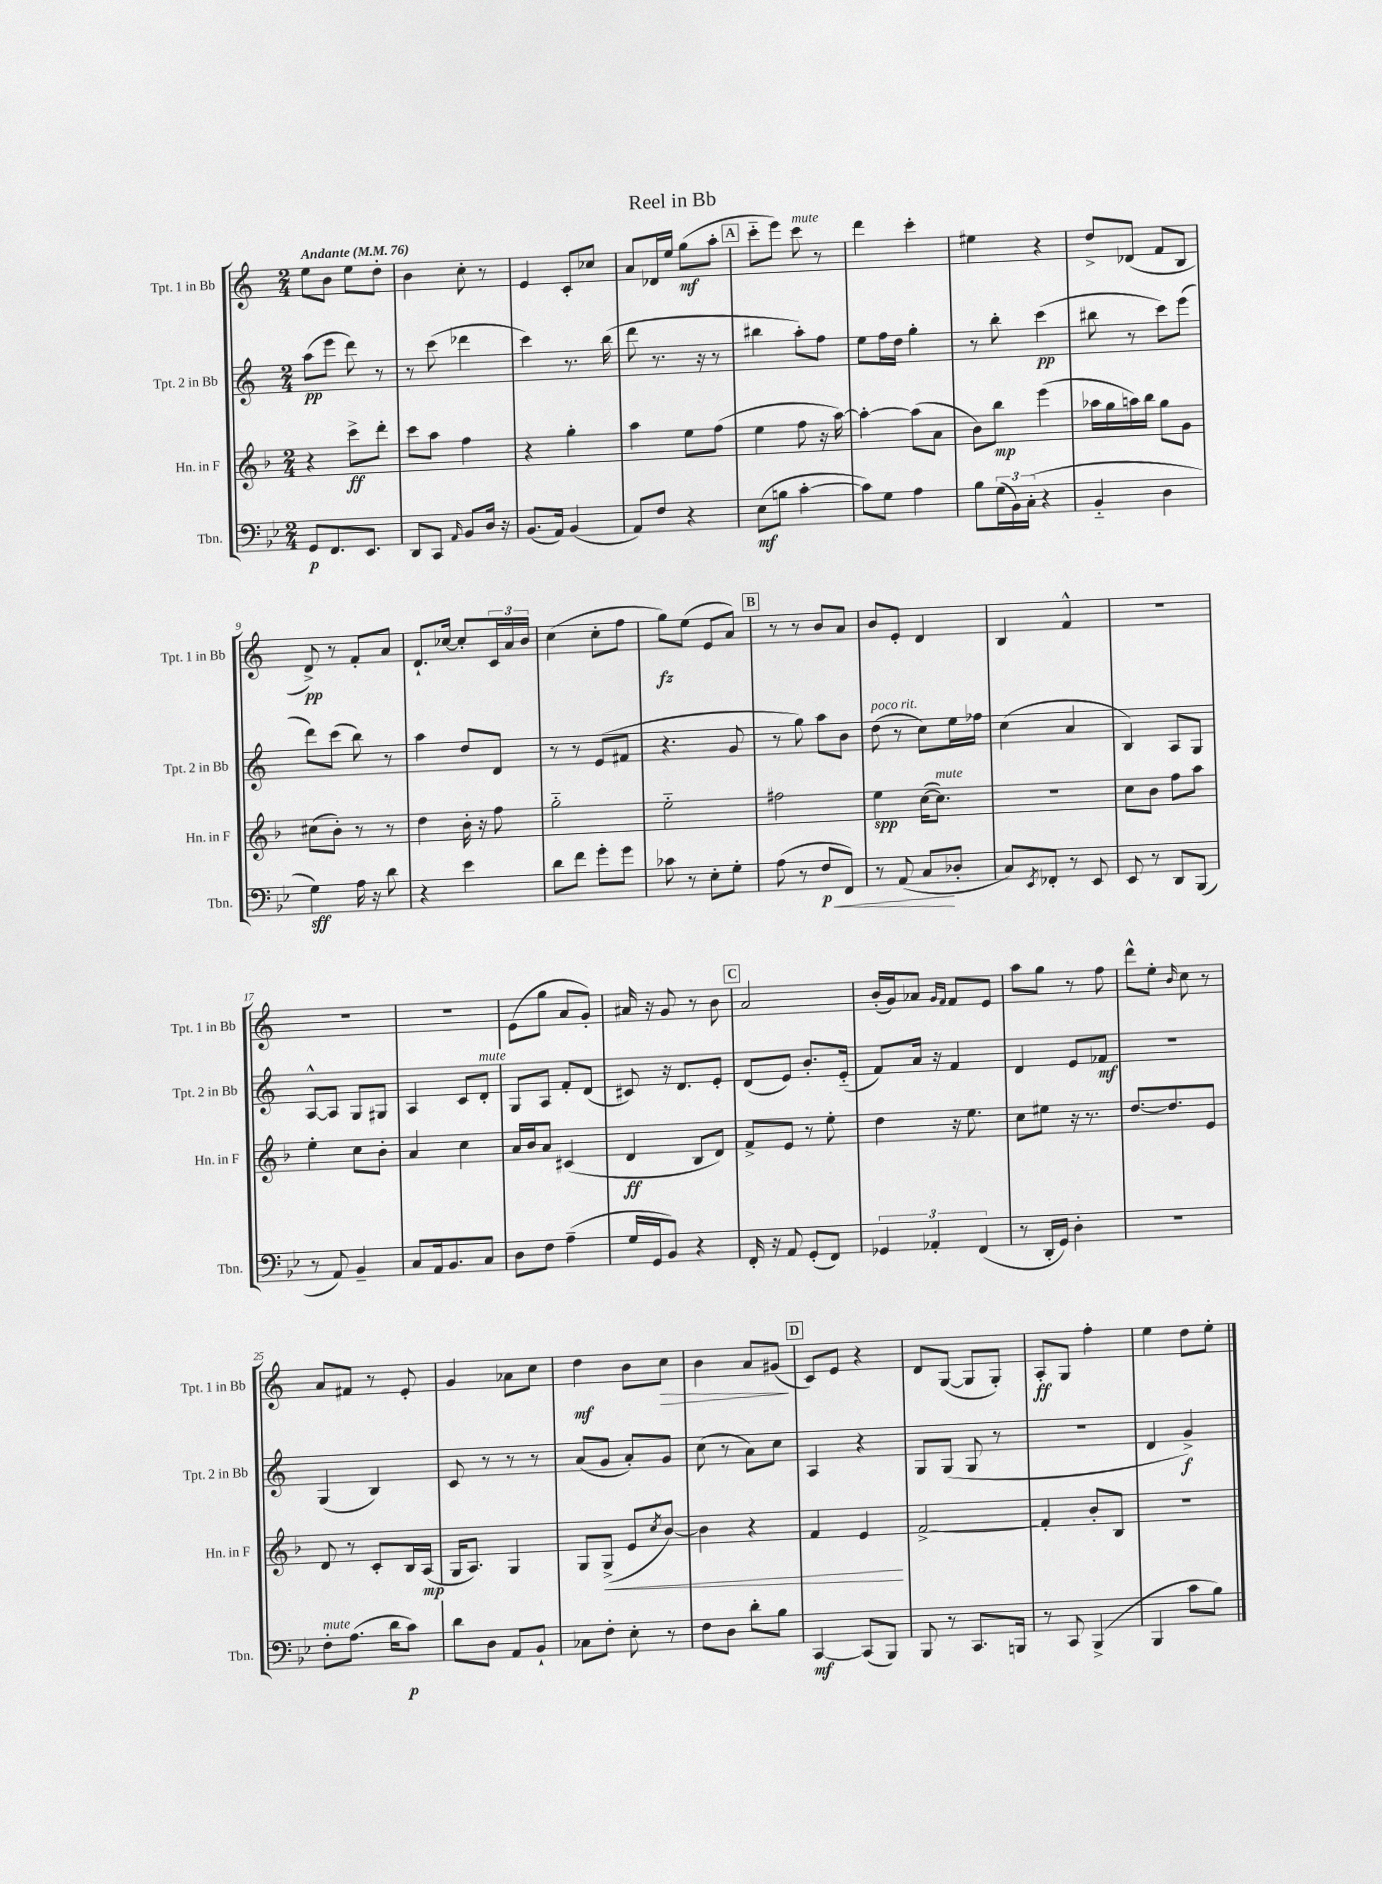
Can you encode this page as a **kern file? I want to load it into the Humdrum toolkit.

**kern	**kern	**kern	**kern
*staff4	*staff3	*staff2	*staff1
*clefF4	*clefG2	*clefG2	*clefG2
*k[b-e-]	*k[b-]	*k[]	*k[]
*M2/4	*M2/4	*M2/4	*M2/4
*MM76	*MM76	*MM76	*MM76
8GG	4r	(8aa	8ee
8.FF	.	8eee	8b
.	8ccc^	8ddd)	8ee
8.EE-	.	.	.
.	8ddd'	8r	8dd'
=	=	=	=
8DD	8ccc	8r	4b
8CC	8aa	(8ccc	.
16qqAA	.	.	.
8BB-	4ff	4ddd-	8cc'
16D	.	.	8r
16r	.	.	.
=	=	=	=
(8.BB-	4r	4ccc)	4e
16AA)	.	.	.
(4BB-	4gg'	8.r	8c'
.	.	.	8cc-
.	.	(16bb	.
=	=	=	=
8AA)	4aa	8ddd	8a
8F	.	8.r	16d-
.	.	.	16ee
4r	8ee	.	(8gg
.	.	16r	.
.	(8ff	8r	8aa'
=	=	=	=
(8E-	4ee	4bb#	8ccc'~
8B	.	.	8eee)
[4c'	8ff	8aa')	8ccc
.	16r	8ff	8r
.	[16aa)	.	.
=	=	=	=
8c])	4aa'_	8ee	4ddd
8G	.	16ff	.
.	.	16dd	.
4A	(8aa]	4gg'	4ccc'
.	8a	.	.
=	=	=	=
8B-	8b-)	8r	4ee#
(24G	8bb-	8bb'	.
24BB-)	.	.	.
(24C'	.	.	.
4r	(4eee	(4ccc	4r
=	=	=	=
4BB-'~	16aa-	8bb#	8dd^
.	16gg	.	.
.	16aa)	8r	(8d-
.	16bb-	.	.
4D	8gg	8ccc)	8f
.	8g	(8eee	8B
=	=	=	=
4G)	(8cc#	8ddd)	8d^)
.	8b-')	(8ccc	8r
16A	8r	8bb)	8f'
16r	.	.	.
8d	8r	8r	8a
=	=	=	=
4r	4dd	4aa	8.d`
.	.	.	[16cc-
4e-	16b-'	8dd	8cc-']
.	16r	.	.
.	8ff	8d	24c
.	.	.	24a
.	.	.	24b
=	=	=	=
8d	2gg'~	8r	(4cc
8f	.	8r	.
8g'	.	(8e	8cc'
8g	.	8f#	8ff
=	=	=	=
8c-	2ee'~	4.r	8gg)
8r	.	.	(8ee
8E-'	.	.	8e
8G'	.	8g	8a)
=	=	=	=
(8A	2ff#	8r	8r
8r	.	8gg)	8r
8F	.	8aa	8b
8FF)	.	8b	8a
=	=	=	=
8r	4ee	(8dd	8b
(8AA	.	8r	8e'
8C	([16cc	8cc)	4d
.	8.cc])	.	.
8D-'	.	16ee	.
.	.	16ff-	.
=	=	=	=
8C)	2r	(4cc	4B
8qEE-	.	.	.
8FF-'	.	.	.
8r	.	4a	4f^^
8EE-	.	.	.
=	=	=	=
8EE-	8cc	4B)	2r
8r	8b-	.	.
8DD	8ff	8A	.
(8BBB-	8aa	8G	.
=	=	=	=
8r	4ee'	[8A^^	2r
8AA)	.	8A]	.
4BB-~	8cc	8G	.
.	8b-'	8G#	.
=	=	=	=
8C	4a	4A	2r
16AA	.	.	.
8.BB-	.	.	.
.	4cc	8c	.
8C	.	8d'	.
=	=	=	=
8D	16a	8G	(8e
.	16b-	.	.
8F	8a	8A	8gg
(4A~	(4c#	8f'	8a
.	.	(8d	8g')
=	=	=	=
16G	4d	8c#)	16a#
16GG	.	.	16r
8BB-)	.	16r	8g
.	.	8.d	.
4r	8B-	.	8r
.	8d)	8e'	8b
=	=	=	=
16FF'	8f^	(8d	2a
16r	.	.	.
8AA	8e	8e)	.
(8GG'	8r	8.b'	.
8FF)	8ee'	.	.
.	.	(16e'~	.
=	=	=	=
6GG-	4dd	8f)	(16b'
.	.	.	16g)
.	.	16a	8a-
6AA-'	.	.	.
.	.	16r	.
.	.	.	16qqg
.	.	.	16qqf
.	16r	4f	8f
.	8.ee	.	.
(6FF	.	.	.
.	.	.	8e
=	=	=	=
8r	8cc	4d	8aa
16DD'	8ee#	.	8gg
16GG)	.	.	.
4D'	16r	8e	8r
.	8.r	.	.
.	.	8f-	8ff
=	=	=	=
2r	[8.dd	2r	8ddd^^
.	.	.	8ee'
.	8.dd]	.	.
.	.	.	16qqb
.	.	.	8cc
.	8e	.	8r
=	=	=	=
8F'	8d	(4G	8a
(8.A	8r	.	8f#
.	8c'	4B)	8r
16d	.	.	.
8c)	16B-	.	8e'
.	(16A	.	.
=	=	=	=
8d	16G	8c	4g
.	8.A)	.	.
8D	.	8r	.
8AA	4G	8r	8a-
8BB-`	.	8r	8cc
=	=	=	=
8C-	8G	(8a	4dd
8F'	(8G^	8g	.
8E-'	8e	8a')	8b
.	8qcc	.	.
8r	[8b-)	8g	8cc
=	=	=	=
8F	4b-]	(8cc	4b
8D	.	8r	.
8d'	4r	8a)	8a
8B-	.	8cc	(8g#
=	=	=	=
[4CC	4f	4A	8c)
.	.	.	8e
(8CC]	4e	4r	4r
8BBB-)	.	.	.
=	=	=	=
8BBB-	[2f^	8G	8d
8r	.	(8G	([8G
8.CC	.	8G	8G]
.	.	8r	8G')
16BBB	.	.	.
=	=	=	=
8r	4f']	2r	8A'
8CC	.	.	8G
(4BBB-^	8b-'	.	4ff'
.	8B-	.	.
=	=	=	=
4BBB-	2r	4d	4ee
8c	.	4g^)	8dd
8B-)	.	.	8ee'
==	==	==	==
*-	*-	*-	*-
